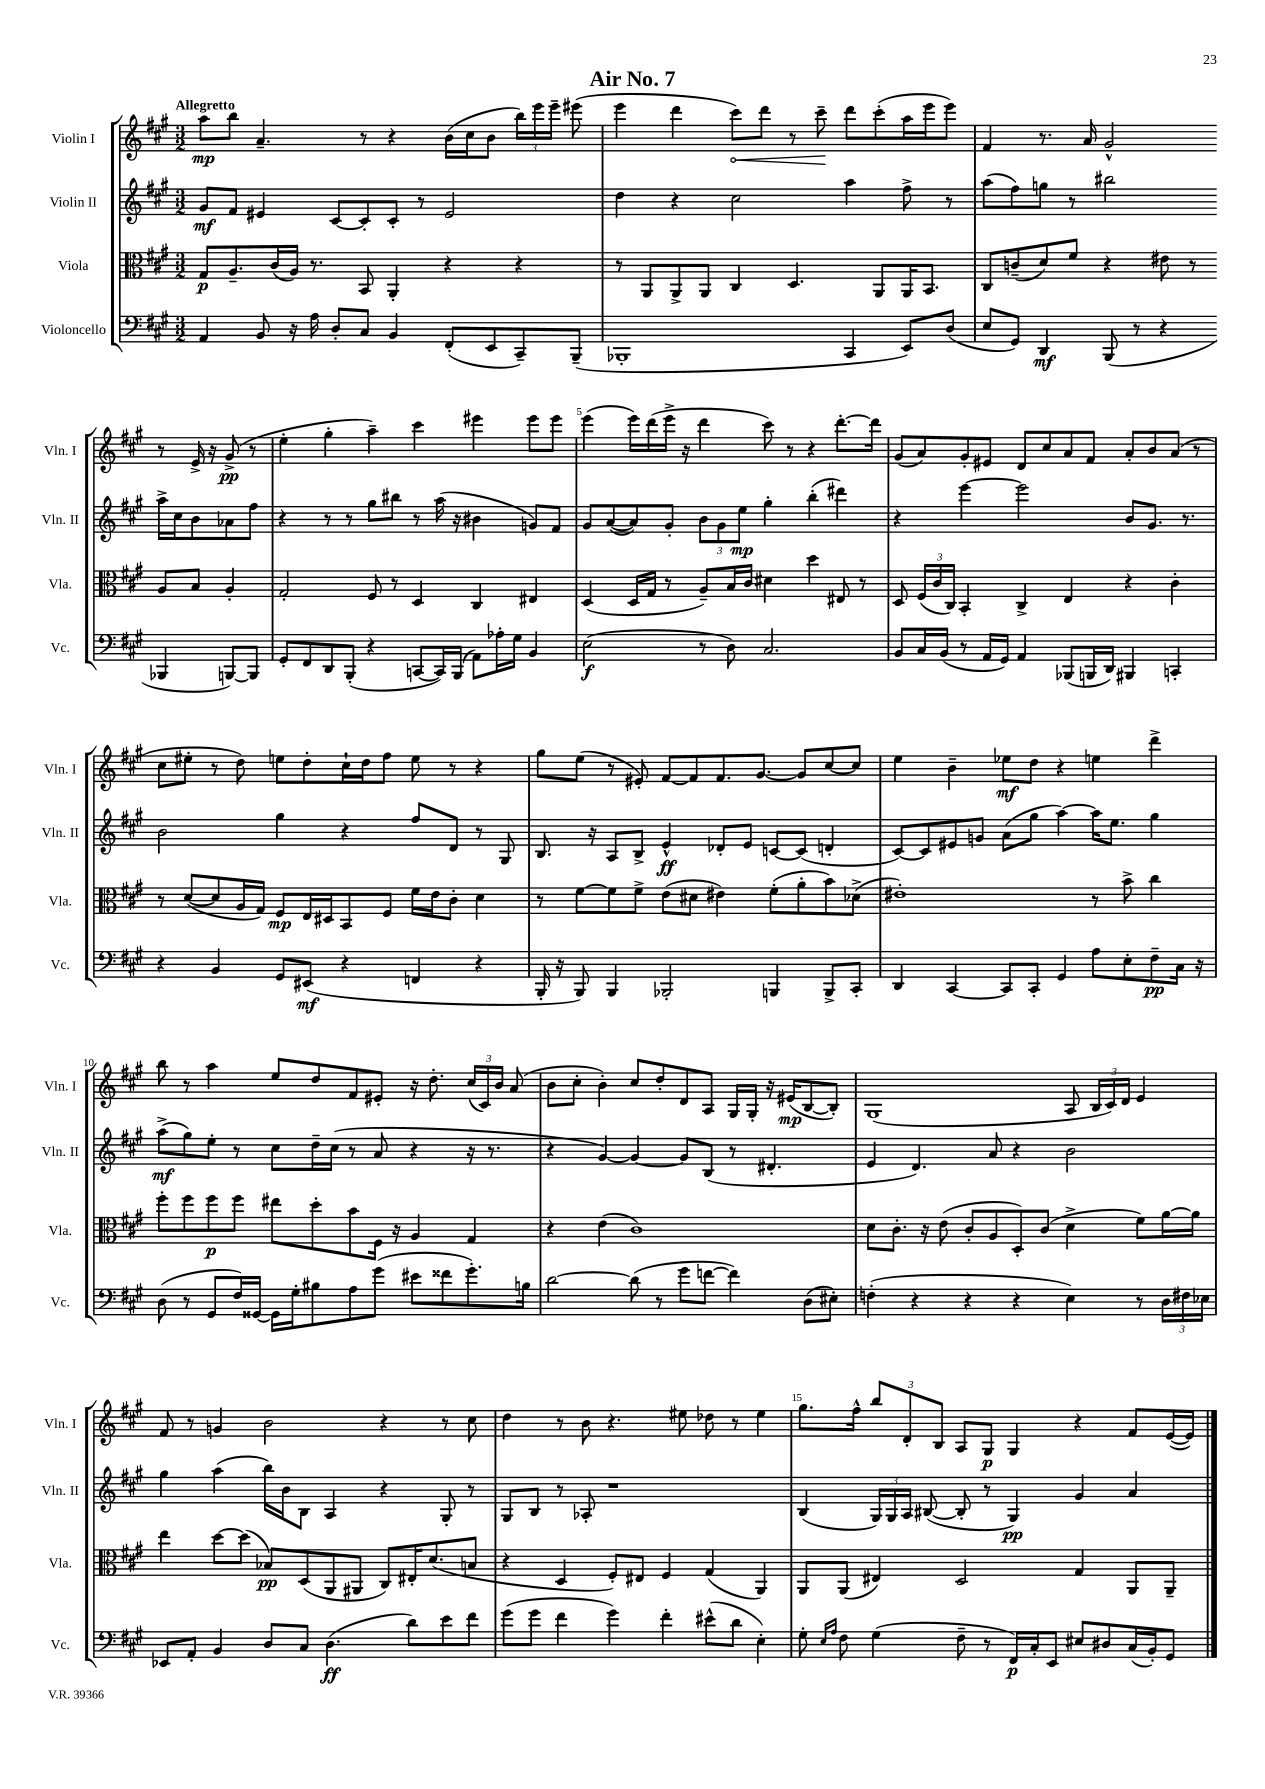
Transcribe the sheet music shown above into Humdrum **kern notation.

**kern	**dynam	**kern	**dynam	**kern	**dynam	**kern	**dynam
*part4	*part4	*part3	*part3	*part2	*part2	*part1	*part1
*staff4	*staff4	*staff3	*staff3	*staff2	*staff2	*staff1	*staff1
*I"Violoncello	*	*I"Viola	*	*I"Violin II	*	*I"Violin I	*
*I'Vc.	*	*I'Vla.	*	*I'Vln. II	*	*I'Vln. I	*
*clefF4	*	*clefC3	*	*clefG2	*	*clefG2	*
*k[f#c#g#]	*	*k[f#c#g#]	*	*k[f#c#g#]	*	*k[f#c#g#]	*
*M3/2	*	*M3/2	*	*M3/2	*	*M3/2	*
=1	=1	=1	=1	=1	=1	=1	=1
!	!	!	!	!	!	!LO:TX:a:B:t=Allegretto	!
4AA/	.	8G#/L	p	8g#/L	mf	8aa\L	mp
.	.	8.A~/	.	8f#/J	.	8bb\J	.
8BB/	.	.	.	4e#X/	.	4.a~/	.
.	.	(16c#/L	.	.	.	.	.
16r	.	16A/JJ)	.	.	.	.	.
16A\	.	8.r	.	.	.	.	.
8D'/L	.	.	.	[8c#/L	.	.	.
8C#/J	.	8BB/	.	8c#'/]	.	8r	.
4BB/	.	4AA'/	.	8c#'/J	.	4r	.
.	.	.	.	8r	.	.	.
(8FF#'/L	.	4r	.	2e#/	.	(16b\LL	.
.	.	.	.	.	.	16cc#\J	.
8EE/	.	.	.	.	.	8b\J	.
8CC#~/)	.	4r	.	.	.	24bb\LL)	.
.	.	.	.	.	.	24eee\	.
.	.	.	.	.	.	24eee~\JJ	.
(8BBB~/J	.	.	.	.	.	(8eee#X\	.
=2	=2	=2	=2	=2	=2	=2	=2
1BBB-X'	.	8r	.	4dd\	.	4eee\	.
.	.	8AA/L	.	.	.	.	.
.	.	8AA^/	.	4r	.	4ddd\	.
.	.	8AA/J	.	.	.	.	.
!	!	!	!	!	!	!	!LO:HP:b
.	.	4C#/	.	2cc#\	.	8ccc#\L)	<
.	.	.	.	.	.	8ddd\J	.
.	.	4.D/	.	.	.	8r	.
.	.	.	.	.	.	8ccc#~\	.
4CC#/	.	.	.	4aa\	.	8ddd\L	[
.	.	8AA/L	.	.	.	(8ccc#'\	.
8EE/L)	.	16AA/K	.	8ff#^\	.	16aa\L	.
.	.	8.BB/J	.	.	.	16eee\J	.
(8D/J	.	.	.	8r	.	8eee\J)	.
=3	=3	=3	=3	=3	=3	=3	=3
8E/L	.	8C#/L	.	(8aa\L	.	4f#/	.
8GG#/J)	.	(8cn~/	.	8ff#\)	.	.	.
4DD/	mf	8d/)	.	8ggn\J	.	8.r	.
.	.	8f#/J	.	8r	.	.	.
.	.	.	.	.	.	16a/	.
(8BBB/	.	4r	.	2bb#X\	.	2g#^^/	.
8r	.	.	.	.	.	.	.
4r	.	8e#X\	.	.	.	.	.
.	.	8r	.	.	.	.	.
4BBB-X/	.	8A/L	.	16aa^\LL	.	8r	.
.	.	.	.	16cc#\J	.	.	.
.	.	8B/J	.	8b\	.	16e^/	.
.	.	.	.	.	.	16r	.
[8BBBn/L)	.	4A'/	.	8a-X\	.	(8g#^/	pp
8BBB/J]	.	.	.	8ff#\J	.	8r	.
!!LO:LB:g=z
=4	=4	=4	=4	=4	=4	=4	=4
8GG#'/L	.	2G#'/	.	4r	.	4ee'\	.
8FF#/	.	.	.	.	.	.	.
8DD/	.	.	.	8r	.	4gg#'\	.
(8BBB'/J	.	.	.	8r	.	.	.
4r	.	8F#/	.	8gg#\L	.	4aa~\)	.
.	.	8r	.	8bb#X\J	.	.	.
[8CCn/L	.	4D/	.	8r	.	4ccc#\	.
16CC/L])	.	.	.	(16aa\	.	.	.
(16BBB/JJ	.	.	.	16r	.	.	.
8AA\L)	.	4C#/	.	4b#X\	.	4eee#X\	.
16A-X'\L	.	.	.	.	.	.	.
16G#\JJ	.	.	.	.	.	.	.
4BB/	.	4E#X/	.	8gn/L)	.	8eee#\L	.
.	.	.	.	8f#/J	.	8eee#\J	.
=5	=5	=5	=5	=5	=5	=5	=5
(2E\	f	(4D/	.	8g#/L	.	(4eee\	.
.	.	.	.	([8a/	.	.	.
.	.	16D/LL	.	8a/])	.	16eee\LL)	.
.	.	16G#/JJ	.	.	.	(16ddd\	.
.	.	8r	.	8g#'/J	.	16eee^\JJ	.
.	.	.	.	.	.	16r	.
8r	.	8A~/L)	.	12b\L	.	4ddd\	.
.	.	.	.	12g#\	.	.	.
8D\)	.	16B/L	.	.	.	.	.
.	.	.	.	12ee\J	mp	.	.
.	.	16c#/JJ	.	.	.	.	.
2.C#/	.	4d#X\	.	4gg#'\	.	8ccc#\)	.
.	.	.	.	.	.	8r	.
.	.	4dd\	.	(4bb'\	.	4r	.
.	.	8E#X/	.	4ddd#X\)	.	[8.ddd'\L	.
.	.	8r	.	.	.	.	.
.	.	.	.	.	.	16ddd\Jk]	.
=6	=6	=6	=6	=6	=6	=6	=6
8BB/L	.	8D/	.	4r	.	(8g#/L	.
16C#/L	.	(24F#/LL	.	.	.	8a/)	.
.	.	24c#/	.	.	.	.	.
(16BB/JJ	.	.	.	.	.	.	.
.	.	24C#/JJ)	.	.	.	.	.
8r	.	4BB'/	.	[4eee\	.	8g#'/	.
16AA/LL	.	.	.	.	.	8e#X/J	.
16GG#/JJ)	.	.	.	.	.	.	.
4AA/	.	4C#^/	.	2eee\]	.	8d/L	.
.	.	.	.	.	.	8cc#/	.
(8BBB-X/L	.	4E/	.	.	.	8a/	.
16BBBn/L	.	.	.	.	.	8f#/J	.
16DD/JJ)	.	.	.	.	.	.	.
4BBB#X/	.	4r	.	8b/L	.	8a'/L	.
.	.	.	.	8.g#/J	.	8b/	.
4CCn'/	.	4c#'\	.	.	.	(8a/J	.
.	.	.	.	8.r	.	.	.
.	.	.	.	.	.	8r	.
!!LO:LB:g=z
=7	=7	=7	=7	=7	=7	=7	=7
4r	.	8r	.	2b\	.	8cc#\L	.
.	.	([8d/L	.	.	.	8ee#X'\J	.
4BB/	.	8d/]	.	.	.	8r	.
.	.	16A/L	.	.	.	8dd\)	.
.	.	16G#/JJ)	.	.	.	.	.
8GG#/L	.	8F#/L	mp	4gg#\	.	8een\L	.
(8EE#X/J	mf	16E/L	.	.	.	8dd'\	.
.	.	16D#X/J	.	.	.	.	.
4r	.	8BB/	.	4r	.	16cc#`\L	.
.	.	.	.	.	.	16dd\J	.
.	.	8F#/J	.	.	.	8ff#\J	.
4FFn/	.	16f#\LL	.	8ff#/L	.	8ee\	.
.	.	16e\J	.	.	.	.	.
.	.	8c#'\J	.	8d/J	.	8r	.
4r	.	4d\	.	8r	.	4r	.
.	.	.	.	8G#/	.	.	.
=8	=8	=8	=8	=8	=8	=8	=8
16BBB'/	.	8r	.	8.B/	.	8gg#\L	.
16r	.	.	.	.	.	.	.
8BBB/)	.	[8f#\L	.	.	.	(8ee\J	.
.	.	.	.	16r	.	.	.
4BBB/	.	8f#\]	.	8A/L	.	8r	.
.	.	8f#^\J	.	8B^/J	.	8e#X'/)	.
2BBB-X'/	.	(8e\L	.	4e^^/	ff	[8f#/L	.
.	.	8d#X\J	.	.	.	8f#/]	.
.	.	4e#X\)	.	8d-X'/L	.	8.f#/	.
.	.	.	.	8e/J	.	.	.
.	.	.	.	.	.	[8.g#/J	.
4BBBn/	.	(8f#'\L	.	[8cn/L	.	.	.
.	.	8a'\	.	(8c/J]	.	8g#/L]	.
8BBB^/L	.	8b\)	.	4dn'/	.	[8cc#/	.
8CC#'/J	.	(8d-X^\J	.	.	.	8cc#/J]	.
=9	=9	=9	=9	=9	=9	=9	=9
4DD/	.	1e#X')	.	[8c#/L)	.	4ee\	.
.	.	.	.	8c#/]	.	.	.
[4CC#/	.	.	.	8e#X/	.	4b~\	.
.	.	.	.	8gn/J	.	.	.
8CC#/L]	.	.	.	(8a\L	.	8ee-X\L	mf
8CC#'/J	.	.	.	8gg#\J	.	8dd\J	.
4GG#/	.	.	.	[4aa\)	.	4r	.
8A\L	.	8r	.	16aa\KL]	.	4een\	.
.	.	.	.	8.ee\J	.	.	.
8E'\	.	8b^\	.	.	.	.	.
8F#~\	pp	4cc#\	.	4gg#\	.	4ddd^\	.
16C#\Jk	.	.	.	.	.	.	.
16r	.	.	.	.	.	.	.
!!LO:LB:g=z
=10	=10	=10	=10	=10	=10	=10	=10
(8D\	.	8ff#'\L	.	(8aa^\L	mf	8bb\	.
8r	.	8ff#\	.	8gg#\)	.	8r	.
8GG#/L	.	8ff#\	p	8ee'\J	.	4aa\	.
16F#/L)	.	8ff#\J	.	8r	.	.	.
[16GG##X/JJ	.	.	.	.	.	.	.
16GG##\LL]	.	8ee#X\L	.	8cc#\L	.	8ee/L	.
16G#'\J	.	.	.	.	.	.	.
8B#X\	.	8dd'\	.	16dd~\L	.	8dd/	.
.	.	.	.	(16cc#\JJ	.	.	.
8A\	.	8b\	.	8r	.	8f#/	.
(8g#\J	.	16F#\Jk	.	8a/	.	8e#X'/J	.
.	.	16r	.	.	.	.	.
8e#X\L	.	4A/	.	4r	.	16r	.
.	.	.	.	.	.	8.dd'\	.
8f##X\	.	.	.	.	.	.	.
8.g#'\)	.	4G#/	.	16r	.	(24cc#/LL	.
.	.	.	.	.	.	24c#/)	.
.	.	.	.	8.r	.	.	.
.	.	.	.	.	.	24b/JJ	.
.	.	.	.	.	.	(8a/	.
16Bn\Jk	.	.	.	.	.	.	.
=11	=11	=11	=11	=11	=11	=11	=11
[2d\	.	4r	.	4r	.	8b\L	.
.	.	.	.	.	.	8cc#'\J	.
.	.	(4e\	.	[4g#/)	.	4b'\)	.
(8d\]	.	1c#)	.	4g#/_	.	8cc#/L	.
8r	.	.	.	.	.	8dd'/	.
8g#\L	.	.	.	8g#/L]	.	8d/	.
[8fn\J	.	.	.	(8B/J	.	8A/J	.
4f\])	.	.	.	8r	.	16G#/LL	.
.	.	.	.	.	.	16G#'/JJ	.
.	.	.	.	4.d#X'/	.	16r	.
.	.	.	.	.	.	(16e#X/KL	mp
(8D\L	.	.	.	.	.	[8B/	.
8E#X'\J)	.	.	.	.	.	8B'/J])	.
=12	=12	=12	=12	=12	=12	=12	=12
(4Fn'\	.	8d\L	.	4e/	.	(1G#	.
.	.	8.c#'\J	.	.	.	.	.
4r	.	.	.	4.d/)	.	.	.
.	.	16r	.	.	.	.	.
.	.	(8e\	.	.	.	.	.
4r	.	8c#'/L	.	.	.	.	.
.	.	8A/	.	8a/	.	.	.
4r	.	8D'/)	.	4r	.	.	.
.	.	(8c#/J	.	.	.	.	.
4E\)	.	4d^\	.	2b\	.	8A/	.
.	.	.	.	.	.	24B/LL	.
.	.	.	.	.	.	24c#/)	.
.	.	.	.	.	.	24d/JJ	.
8r	.	8f#\L)	.	.	.	4e/	.
24D\LL	.	[16a\L	.	.	.	.	.
24F#X\	.	.	.	.	.	.	.
.	.	16a\JJ]	.	.	.	.	.
24E-X\JJ	.	.	.	.	.	.	.
!!LO:LB:g=z
=13	=13	=13	=13	=13	=13	=13	=13
8EE-X/L	.	4ee\	.	4gg#\	.	8f#/	.
8AA'/J	.	.	.	.	.	8r	.
4BB/	.	[8dd\L	.	(4aa\	.	4gn/	.
.	.	(8dd\J]	.	.	.	.	.
8D/L	.	8B-X/L)	pp	16bb\LL)	.	2b\	.
.	.	.	.	16b\J	.	.	.
8C#/J	.	(8D/	.	8B\J	.	.	.
(4.D\	ff	8AA/	.	4A/	.	.	.
.	.	8AA#X/J	.	.	.	.	.
.	.	8C#/L)	.	4r	.	4r	.
8d\L)	.	16E#X'/K	.	.	.	.	.
.	.	(8.d/	.	.	.	.	.
8e\	.	.	.	8G#'/	.	8r	.
8f#\J	.	8Bn/J	.	8r	.	8cc#\	.
=14	=14	=14	=14	=14	=14	=14	=14
(8g#\L	.	4r	.	8G#/L	.	4dd\	.
8g#\J	.	.	.	8B/J	.	.	.
4f#\	.	4D/	.	8r	.	8r	.
.	.	.	.	8A-X'/	.	8b\	.
4g#\)	.	8F#'/L)	.	1r	.	4.r	.
.	.	8E#X/J	.	.	.	.	.
4f#'\	.	4F#/	.	.	.	.	.
.	.	.	.	.	.	8ee#X\	.
(8e#X^^\L	.	(4G#/	.	.	.	8dd-X\	.
8d\J	.	.	.	.	.	8r	.
4E'\)	.	4AA/)	.	.	.	4ee#\	.
=15	=15	=15	=15	=15	=15	=15	=15
8G#'\	.	8AA/L	.	(4B/	.	8.gg#\L	.
16qqE/LL	.	.	.	.	.	.	.
16qqA/JJ	.	.	.	.	.	.	.
8F#\	.	(8AA/J	.	.	.	.	.
.	.	.	.	.	.	16ff#^^\Jk	.
(4G#\	.	4E#X/)	.	24G#/LL)	.	12bb/L	.
.	.	.	.	24G#/	.	.	.
.	.	.	.	24A/JJ	.	12d'/	.
.	.	.	.	([8B#X/	.	.	.
.	.	.	.	.	.	12B/J	.
8F#~\	.	2D/	.	8B#'/]	.	8A/L	.
8r	.	.	.	8r	.	8G#/J	p
16FF#/LL)	p	.	.	4G#/)	pp	4G#/	.
16C#'/J	.	.	.	.	.	.	.
8EE/J	.	.	.	.	.	.	.
8E#X/L	.	4G#/	.	4g#/	.	4r	.
8D#X/	.	.	.	.	.	.	.
(16C#/L	.	8AA/L	.	4a/	.	8f#/L	.
16BB'/J)	.	.	.	.	.	.	.
8GG#/J	.	8AA~/J	.	.	.	([16e/L	.
.	.	.	.	.	.	16e/JJ])	.
==	==	==	==	==	==	==	==
*-	*-	*-	*-	*-	*-	*-	*-
